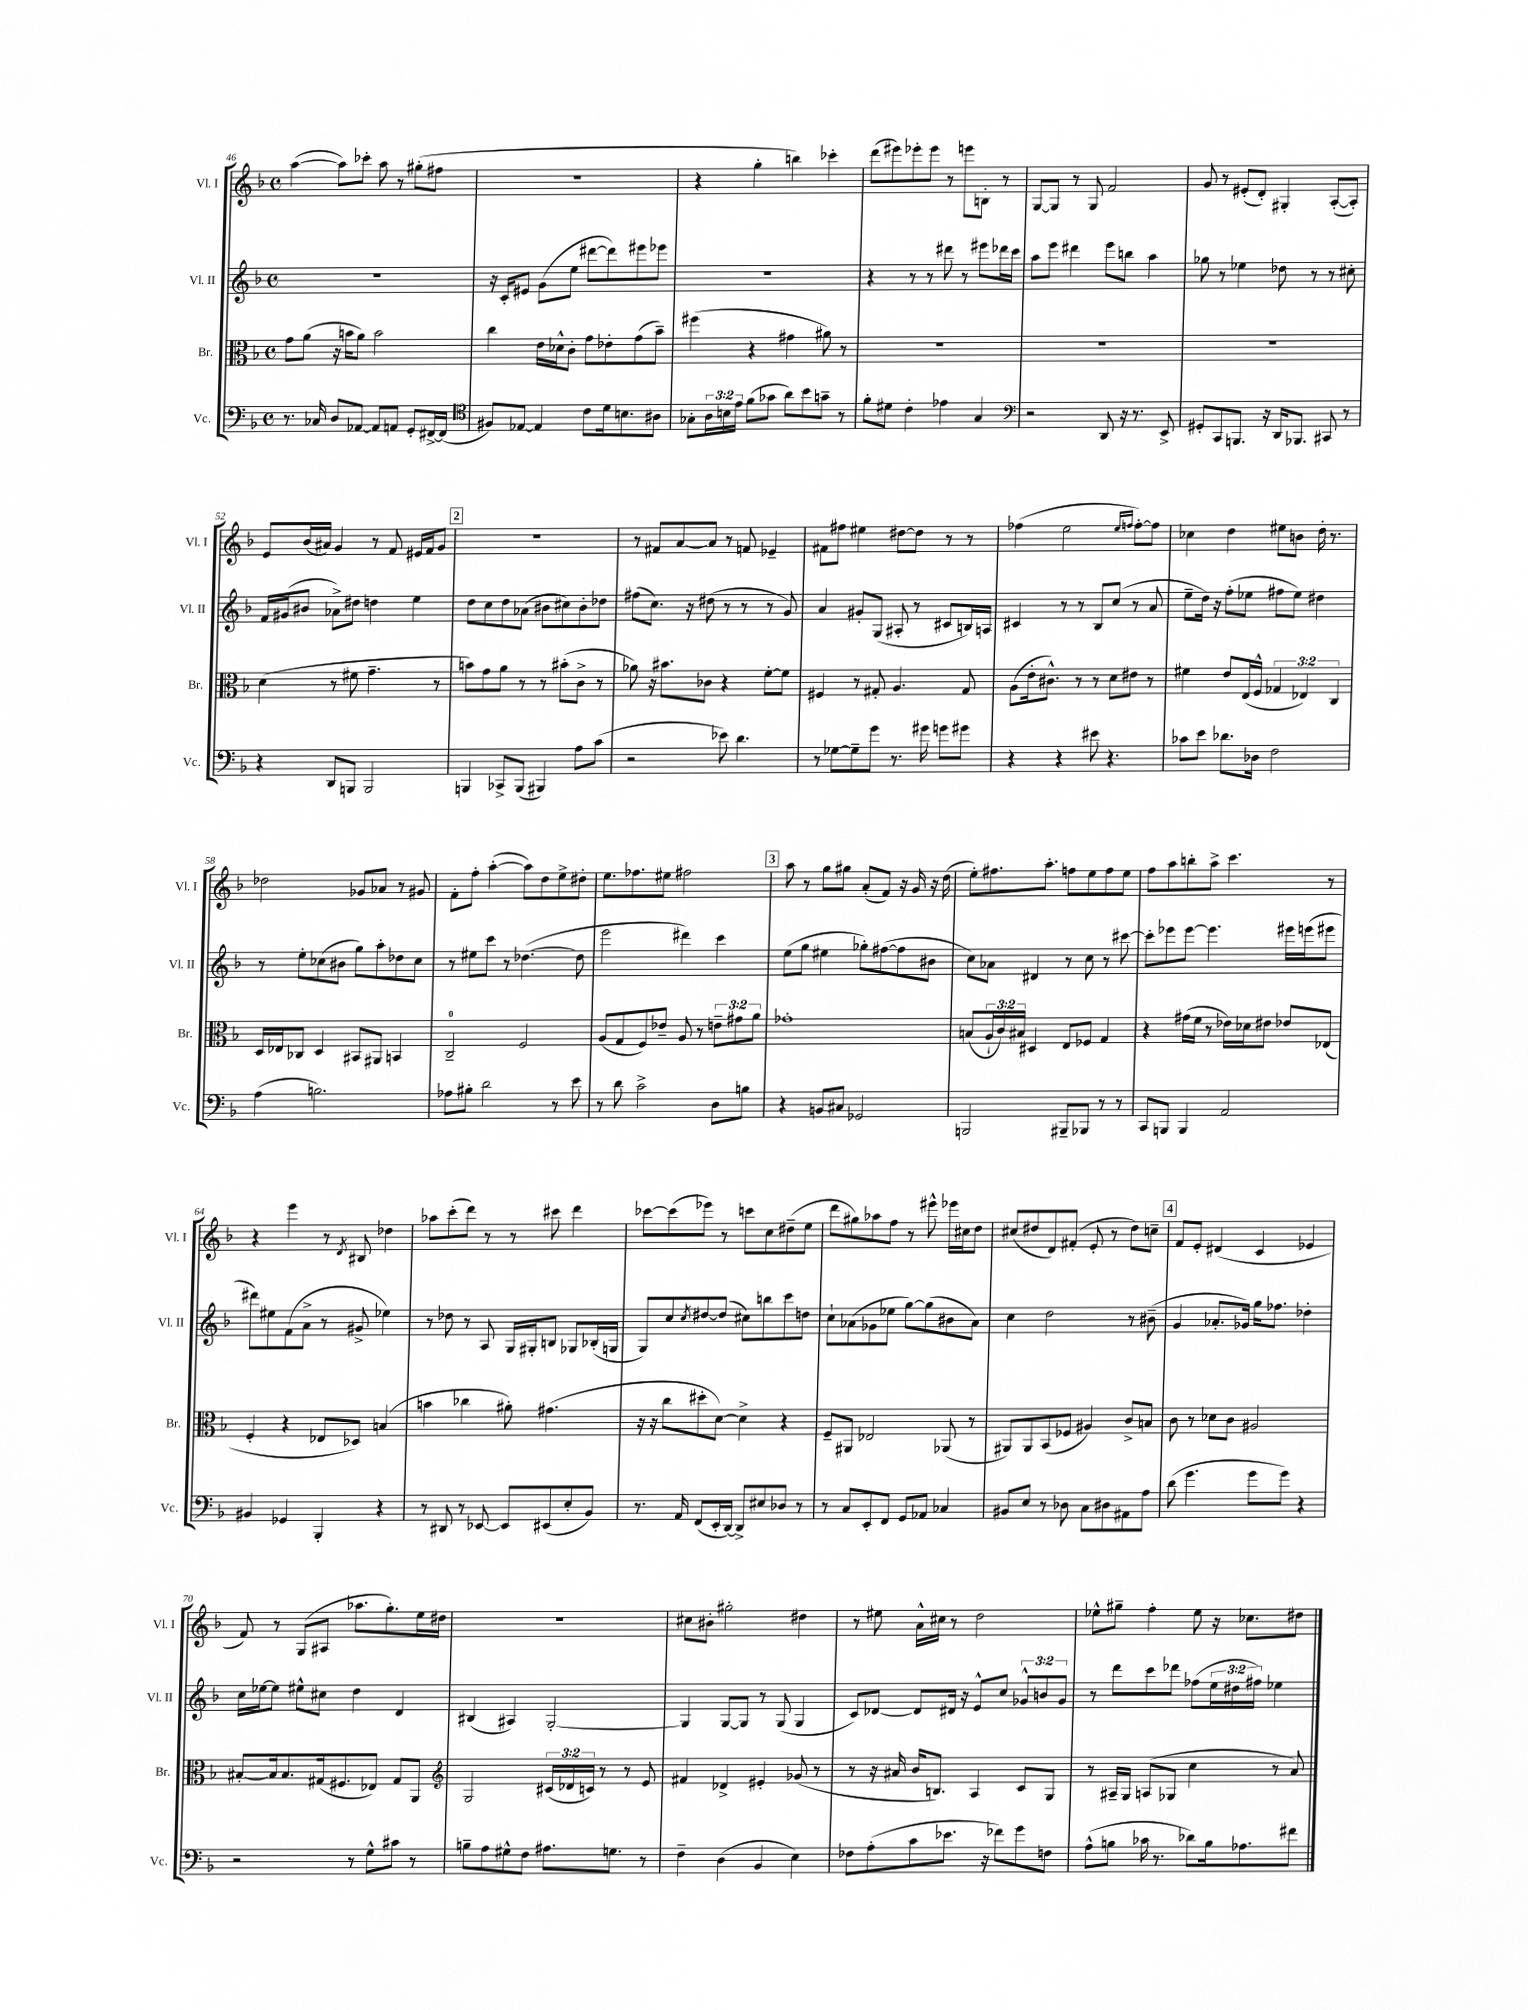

**kern	**kern	**kern	**kern
*part4	*part3	*part2	*part1
*staff4	*staff3	*staff2	*staff1
*I"Vc.	*I"Br.	*I"Vl. II	*I"Vl. I
*I'Vc.	*I'Br.	*I'Vl. II	*I'Vl. I
*clefF4	*clefC3	*clefG2	*clefG2
*k[b-]	*k[b-]	*k[b-]	*k[b-]
*M4/4	*M4/4	*M4/4	*M4/4
*met(c)	*met(c)	*met(c)	*met(c)
=46	=46	=46	=46
8.r	8g\L	1r	([4aa\
.	(8a\J	.	.
16C-X/	.	.	.
8D/L	16r	.	8aa\L])
.	16bn\KL	.	.
[8AA-X/J	8a\J)	.	8ccc-X'\J
8AA-/L]	2b\	.	8aa\
8AAn/J	.	.	8r
8GG'/L	.	.	(8gg#X'\L
[16FF#X^/L	.	.	8ff#X\J
(16FF#/JJ]	.	.	.
=47	=47	=47	=47
*clefC4	*	*	*
8F#X/L)	4cc\	16r	1r
.	.	16c'/KL	.
[8E-X/J	.	8e#X/J	.
4E-/]	16e\LL	(8g\L	.
.	16d-X^^\J	.	.
.	8c'\J	8ee\J	.
8c\L	8g\L	[8ddd#X\L	.
16d\k	8e-X'\	8ddd#\])	.
8.Bn\	.	.	.
.	(8g\	8eee#X\	.
8A#X\J	8b-~\J)	8eee-X\J	.
=48	=48	=48	=48
8G-X'\L	(4ff#X\	1r	4r
24A\L	.	.	.
24Bn\	.	.	.
24e\JJ	.	.	.
(8f\L	4r	.	4gg'\
8g-X\J	.	.	.
8a\L)	4g#X\	.	4bbn\)
8b-\	.	.	.
8gn~\J	8a#X\)	.	4ccc-X'\
8r	8r	.	.
=49	=49	=49	=49
8f'\L	1r	4r	(8ddd\L
8d#X\J	.	.	8eee#X\)
4c'\	.	8r	8eee-X'\
.	.	8r	8eee-\J
4e-X\	.	8ddd#X\	8r
.	.	8r	8eeen\L
4G/	.	8eee#X\L	8Bn'\J
.	.	16ddd-X\L	8r
.	.	16ccc\JJ	.
=50	=50	=50	=50
*clefF4	*	*	*
2r	1r	8aa\L	[8G/L
.	.	8eee\J	8G/J]
.	.	4ddd#X\	8r
.	.	.	8G/
8DD/	.	8eee\L	2f/
16r	.	8bbn\J	.
8.r	.	.	.
.	.	4aa\	.
8EE^/	.	.	.
=51	=51	=51	=51
8GG#X'/L	1r	8gg-X\	8g/
8CC/	.	8r	8r
8.BBBn/J	.	4ee-X\	(8e#X'/L
.	.	.	8d'/J)
16r	.	.	.
16DD/KL	.	8dd-X\	4G#X'/
8.BBB-X/J	.	.	.
.	.	8r	.
8CC#X/	.	8r	([8A'/L
8r	.	8cc#X'\	8A'/J])
!!LO:LB:g=z
=52	=52	=52	=52
4r	(4d\	16f/LL	8e/L
.	.	(16g#X/J	.
.	.	8b#X/J	(16b-/L
.	.	.	16a#X/JJ)
8DD/L	8r	8a-X^\L)	4g/
8BBBn/J	8f#X\	8dd#X\J	.
2BBB/	4.g~\	4ddn\	8r
.	.	.	8f/
.	.	4ee\	16e#X/LL
.	.	.	16f/J
.	8r	.	8g/J
!!LO:REH:place=s1:t=2
=53	=53	=53	=53
4BBBn/	8bn\L)	8dd\L	1r
.	8g\	8cc\	.
8CC-X^/L	8a\J	8dd\	.
(8BBB/J	8r	(8a-X\J	.
4BBB#X/)	8r	8b#X\L	.
.	(8b#X'\L	8cc#X\)	.
8A\L	8c^\J	8b#'\	.
(8c\J	8r	8dd-X\J	.
=54	=54	=54	=54
2r	8a-X\)	(8ff#X\L	8r
.	16r	8.cc\J)	8f#X/L
.	8.b#X\L	.	.
.	.	.	[8a/
.	.	16r	.
.	8c-X\J	(8dd#X\	8a/J]
8e-X\)	4r	8r	8r
4.d\	.	8r	8fn/
.	[8f'\L	8r	4e-X~/
.	8f\J]	8g/)	.
=55	=55	=55	=55
8r	4F#X/	4a/	8f#X\L
[8G-X\L	.	.	8ff#X\J
8G-~\]	8r	8g#X'/L	4ee#X\
8g\J	8G#X'/	(8G/J	.
8.r	4.A/	8A#X'/	[8dd#X\L
.	.	8r	8dd#\J]
16g#X\	.	.	.
8gn\L	.	8c#X/L	8r
8g#X\J	8G#/	16Bn/L)	8r
.	.	16An/JJ	.
=56	=56	=56	=56
4r	(8A\L	4c#X/	(4ff-X\
.	16e'\k	.	.
.	8.c#X^^\J)	.	.
4r	.	8r	2ee\
.	8r	8r	.
8e#X\	8r	8B-/L	.
4.r	8d\L	(8cc/J	.
.	.	.	16qqee/LL
.	.	.	16qqffn/JJ
.	8e#X\J	8r	[8ff'\L)
.	8r	8a/	8ff\J]
=57	=57	=57	=57
8c-X\L	4f#X\	8ee~\L	4cc-X\
8e\J	.	16dd\Jk)	.
.	.	16r	.
8.d-X\L	8e/L	(8ff'\L	4dd\
.	(16E/L	8ee-X\J	.
16D-X\Jk	16F^^/JJ	.	.
2F\	6G-X/	8ff#X\L	8ee#X\L
.	.	8ee-\J)	8bn\J
.	6E-X/)	.	.
.	.	4dd#X\	16dd'\
.	.	.	8.r
.	6C/	.	.
!!LO:LB:g=z
=58	=58	=58	=58
(4A\	16D/LL	8r	2dd-X\
.	16E-X/J	.	.
.	8C-X/J	8ee'\L	.
2.Bn\)	4D/	(8cc-X\	.
.	.	8b#X\J	.
.	8BB#X/L	8gg\L)	8g-X/L
.	8AA#X/J	8aa'\	8a-X/J
.	4BBn/	8dd-X\	8r
.	.	8cc-\J	8g#X/
=59	=59	=59	=59
8A-X\L	2C~/	8r	8f'\L
8B#X'\J	.	8ee#X\L	8ff'\J
2d\	.	8ccc\J	([4aa'\
.	.	8r	.
.	2F/	([4.dd-X\	8aa\L])
.	.	.	8dd\
8r	.	.	8ee^\
8e\	.	8dd-\]	8dd#X'\J
=60	=60	=60	=60
8r	(8A/L	2eee\	8.ee\L
8d\	8G/	.	.
.	.	.	8.ff-X\
2c^\	8F/)	.	.
.	8e-X~/J	.	8ee#X\J
.	8A/	4ddd#X\)	2ff#X\
.	8r	.	.
8D\L	12en~\L	4ccc\	.
.	12g#X\	.	.
8Bn\J	.	.	.
.	12a\J	.	.
!!LO:REH:place=s1:t=3
=61	=61	=61	=61
4r	1g-X'	(8ee\L	8aa\
.	.	8gg\J	8r
8BBn/L	.	4ee#X\	8gg\L
8C#X/J	.	.	8gg#X\J
2GG-X/	.	8gg-X'\L)	(8a'/L
.	.	([8ff#X\	8f/J)
.	.	8ff#\]	16r
.	.	.	16g/
.	.	8b#X\J	16r
.	.	.	(16dd\
=62	=62	=62	=62
2BBBn/	(8Bn/L	8cc\L)	8ee'\L)
.	24A`/L	8a-X\J	8.ff#X\
.	24c/)	.	.
.	24B#X/JJ	.	.
.	4D#X/	4d#X/	.
.	.	.	8.aa'\J
8BBB#X~/L	8E/L	8r	8ffn\L
8BBB-X/J	8F-X/J	8cc\	8ee\
8r	4G/	8r	8ff\
8r	.	[8ccc#X\	8ee\J
=63	=63	=63	=63
8CC/L	4r	8ccc#'\L]	8ff\L
8BBBn/J	.	8eee-X\	8aa\
4BBB/	(16g#X\LL	[8eee-\J	8bbn'\
.	16f\JJ	.	.
.	8r	4.eee-\]	8aa^\J
2AA/	16e-X\LL)	.	4.ccc\
.	16d-X\J	.	.
.	8e#X\J	.	.
.	8e-X/L	16eee#X\LL	.
.	.	(16eeen\J	.
.	(8E-X/J	8eee#X\J	8r
!!LO:LB:g=z
=64	=64	=64	=64
4BB#X/	4F'/	8ddd#X\L)	4r
.	.	8ee#X\	.
4GG-X/	4r	(8f\	4eee\
.	.	8a^\J	.
4BBB-'/	8E-X/L	8r	8r
.	.	.	8qd/
.	8D-X/J)	8g#X^/	8B#X/
4r	(4Bn/	4ee-X\)	4dd-X\
=65	=65	=65	=65
8r	4bn\	8r	8aa-X\L
8DD#X/	.	8dd-X\	(8ccc'\
8r	4cc-X\	8r	8ddd\J)
[8EE-X/	.	8A/	8r
8EE-/L]	8a#X'\)	16G/LL	8r
.	.	16G#X'/J	.
(8EE#X/	(4.g#X\	8Bn/J	8ccc#X\
8E'/	.	8G-X/L	4ddd\
8BB-/J)	.	(16B-X'/L	.
.	.	16Gn/JJ	.
=66	=66	=66	=66
8.r	16r	8G/L)	[8ccc-X\L
.	16r	.	.
.	8cc\L	8cc/	(8ccc-\]
16AA/	.	.	.
.	.	8qcc/	.
(8FF/L	8dd#X'\	[8dd#X/	8eee-X\J)
16EE'/L	[8d\J)	(8dd#/J]	8r
[16DD/JJ)	.	.	.
8DD^/L]	4d^\]	8cc#X\L)	8cccn\L
8E#X/	.	8bbn\	8cc\
8D-X/J	4r	8ccc\	(8dd#X~\
8r	.	8ddn\J	8ee\J
=67	=67	=67	=67
8r	8F~/L	8cc`\L	8ddd\L
8C/L	8AA#X/J	(8a-X\	8gg#X\)
8EE'/	2E-X/	8g-X\	8aa-X\
8FF/J	.	8ee-X\J	8ff\J
8GG/L	.	[8gg\L)	8r
8AA-X/J	.	(8gg\]	8eee#X^^\
4C-X/	(8AA-X/	8b#X\	16eee-X\LL
.	.	.	16cc#X\J
.	8r	8a-\J)	8dd\J
=68	=68	=68	=68
8BB#X/L	8AA#X/L)	4cc\	(8cc#X/L
8E/J	8AA#/	.	8dd#X/
8r	(8BB-/	2dd\	8d/)
8D-X\	8F-X/J	.	(8f#X'/J
8C\L	4A#X/)	.	8e'/
8D#X\	.	.	8r
8AA#X\	8c^/L	8r	8dd#\L)
8A\J	8Bn/J	(8b#X~\	8ccn~\J
!!LO:REH:place=s1:t=4
=69	=69	=69	=69
(8d\	8c\	4g/	8f/L
4.g\	8r	.	8e'/J
.	8d-X\L	8.a-X'/L	(4d#X/
.	8c\J	.	.
.	.	16g-X/Jk)	.
8g\L	2A#X/	16gg\KL	4c/
.	.	8.ff-X\J	.
8g\J)	.	.	.
4r	.	4dd-X'\	4e-X/
!!LO:LB:g=z
=70	=70	=70	=70
2r	[8B#X'/L	16cc\LL	8f/)
.	.	[16ee-X\J	.
.	16B#/k]	8ee-\J]	8r
.	8.B#/	.	.
.	.	8ee#X^^\L	(8G/L
.	(16G#X/k	8cc#X\J	8A#X/J
.	8.F#X/	.	.
8r	.	4dd\	8.aa-X\L
8G^^\L	8E-X/J)	.	.
.	.	.	8.gg'\)
8c#X\J	8G#/L	4d/	.
8r	8AA/J	.	16ee\L
.	.	.	16dd#X\JJ
=71	=71	=71	=71
*	*clefG2	*	*
8Bn~\L	2G/	(4B#X/	1r
8A\	.	.	.
8G#X^^\	.	4A#X/)	.
8F\J	.	.	.
8.A#X\L	(24c#X/LL	[2G'/	.
.	24d-X/	.	.
.	24cn/JJ)	.	.
.	8r	.	.
8.Gn\J	.	.	.
.	8r	.	.
8r	8e/	.	.
=72	=72	=72	=72
4F~\	4f#X/	4G/]	8cc#X\L
.	.	.	8b#X'\J
(4D\	4d-X^/	[8G/L	2gg#X'\
.	.	8G/J]	.
4BB-/	4e#X'/	8r	.
.	.	(8G/	.
4E\)	(8g-X/	4G/	4dd#X\
.	8r	.	.
=73	=73	=73	=73
8F-X\L	8r	8c/L)	8r
(8A'\	16r	[8d-X/J	8ee#X\
.	16a#X/	.	.
8c\	16b-/KL	8d-/L]	16a^^\LL
.	8.Bn/J)	.	16cc#X\JJ
8.e-X\J	.	16d#X/Jk	8r
.	.	16r	.
.	4A/	8e^^/L	2dd\
16r	.	.	.
8f-X\L)	.	8cc/J	.
8g\	8c/L	12g-X^^/L	.
.	.	12bn/	.
8Fn\J	8G/J	.	.
.	.	12g-/J	.
=74	=74	=74	=74
(8A^^\L	8r	8r	8ee-X^^\L
8Bn\J	16A#X~/LL	8ddd\L	8gg#X~\J
.	16G/JJ	.	.
16c-X\	(8An/L	8ccc\	4ff'\
8.r	.	.	.
.	8G-X/J	8ddd-X\J	.
8d-X\L)	4cc\	(8ff-X\L	8ee-\
16B\k	.	24ee\L	16r
.	.	24dd#X\	.
8.A-X\	.	.	8.cc-X\L
.	.	24ff#X\JJ)	.
.	8r	4ee-X\	.
8f#X\J	8a/)	.	8dd#X\J
==	==	==	==
*-	*-	*-	*-
